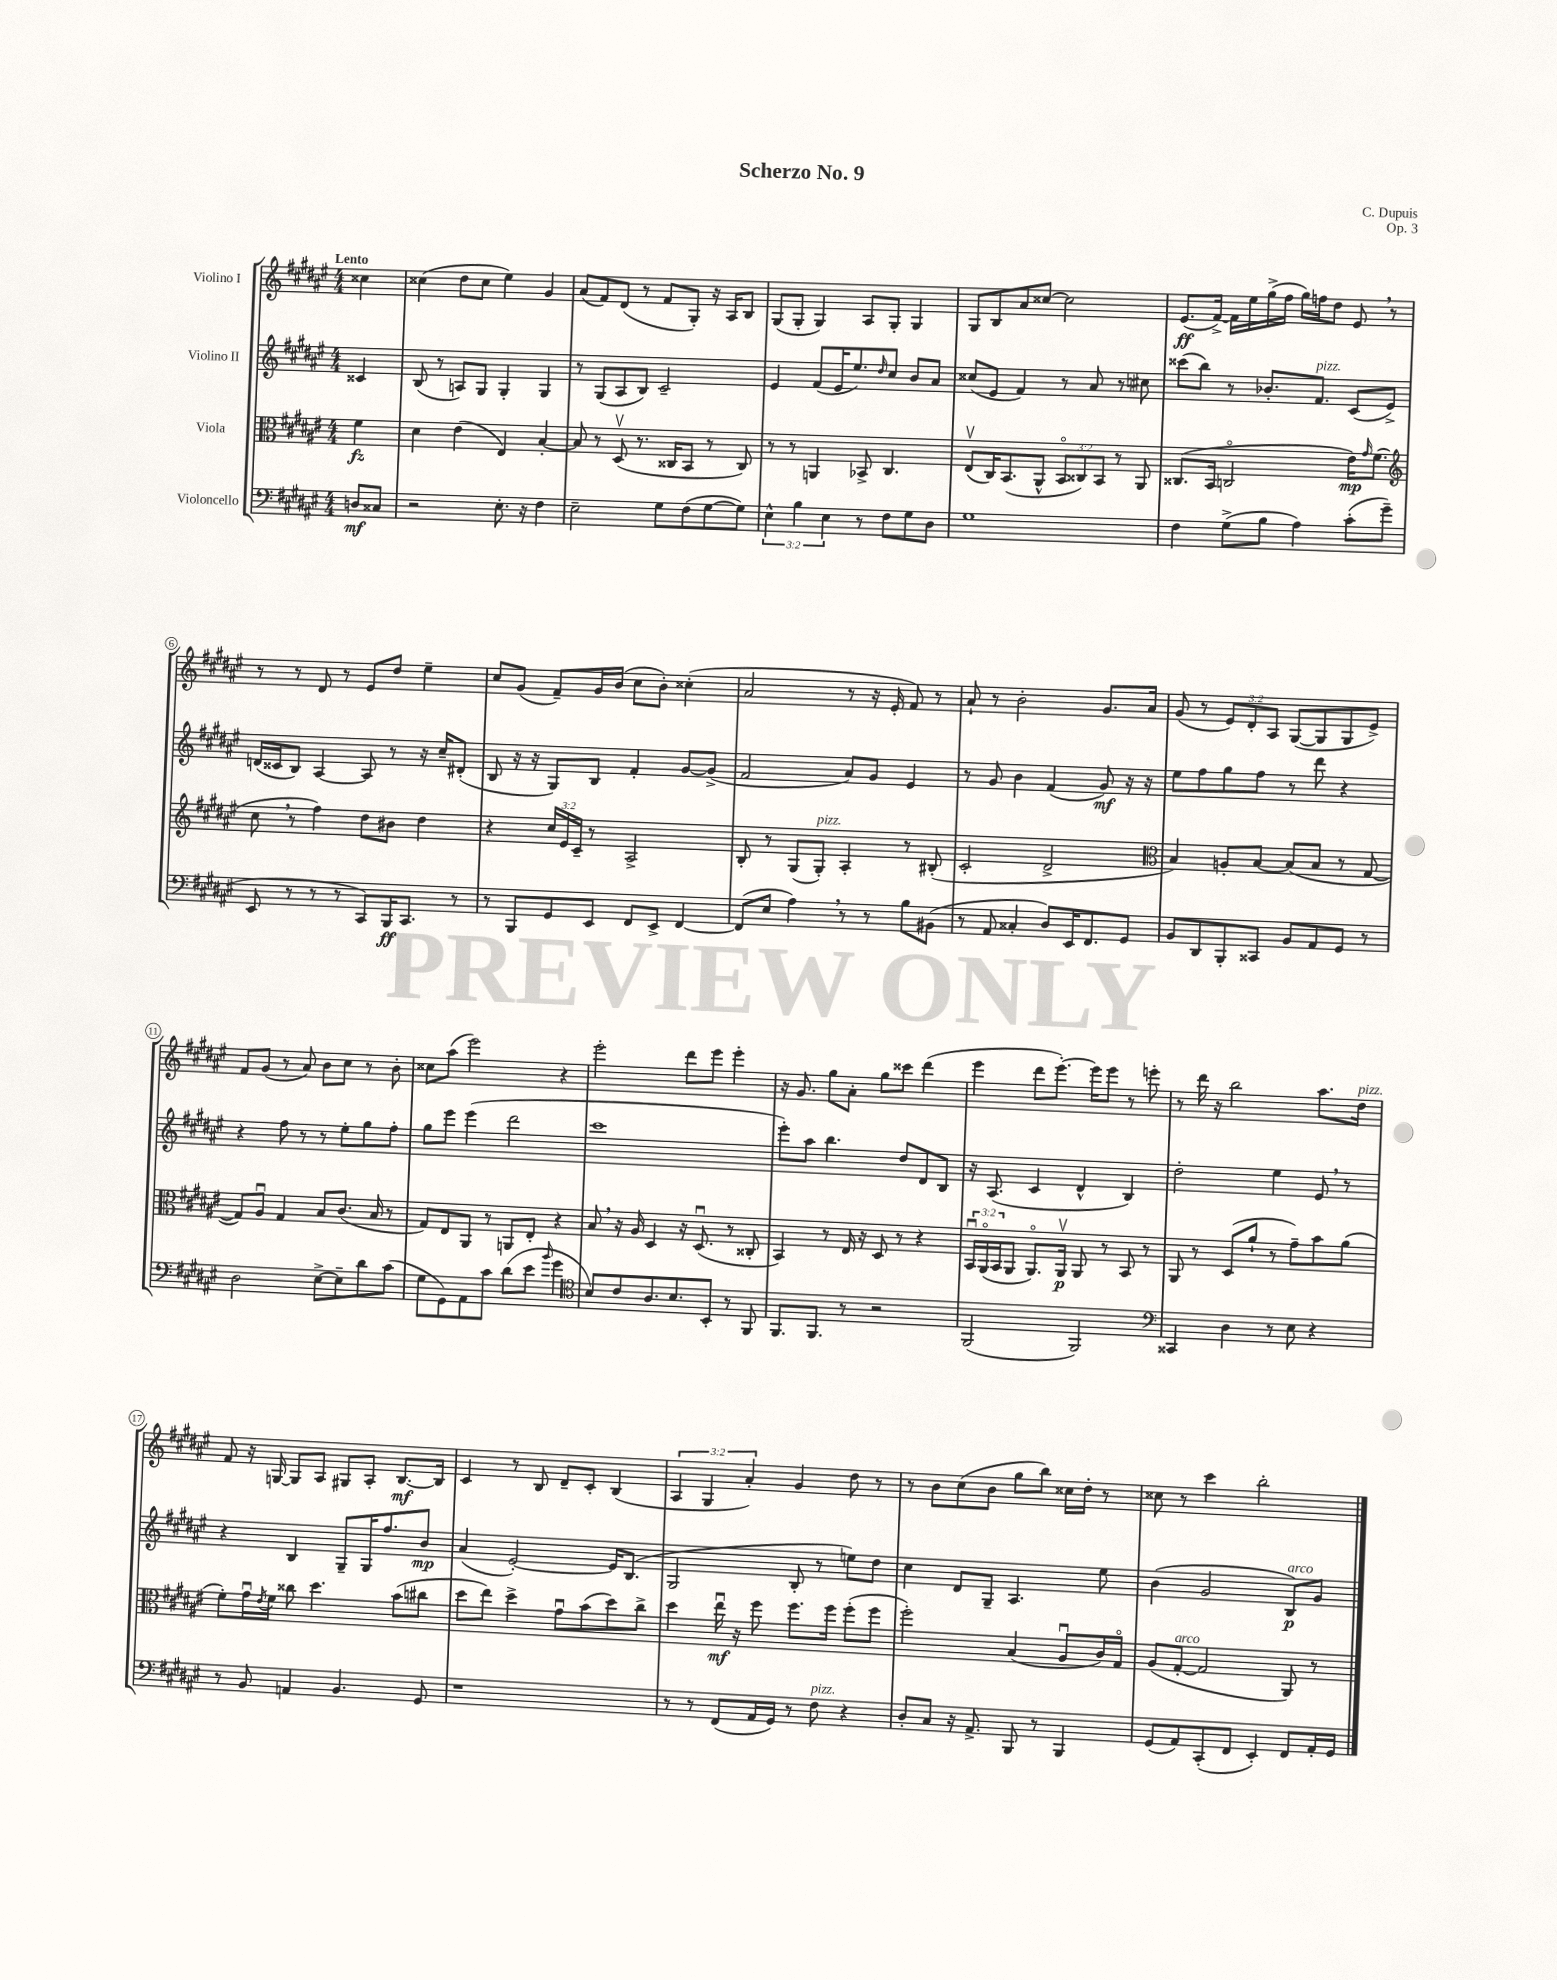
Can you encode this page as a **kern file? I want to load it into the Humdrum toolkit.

**kern	**dynam	**kern	**dynam	**kern	**dynam	**kern	**dynam
*part4	*part4	*part3	*part3	*part2	*part2	*part1	*part1
*staff4	*staff4	*staff3	*staff3	*staff2	*staff2	*staff1	*staff1
*I"Violoncello	*	*I"Viola	*	*I"Violino II	*	*I"Violino I	*
*clefF4	*	*clefC3	*	*clefG2	*	*clefG2	*
*k[f#c#g#d#a#e#]	*	*k[f#c#g#d#a#e#]	*	*k[f#c#g#d#a#e#]	*	*k[f#c#g#d#a#e#]	*
*M4/4	*	*M4/4	*	*M4/4	*	*M4/4	*
=	=	=	=	=	=	=	=
!	!	!	!	!	!	!LO:TX:a:B:t=Lento	!
8Dn/L	mf	4f#\	fz	4c##X/	.	4cc##X\	.
8C##X/J	.	.	.	.	.	.	.
=1	=1	=1	=1	=1	=1	=1	=1
2r	.	4d#\	.	(8B/	.	(4cc##X\	.
.	.	.	.	8r	.	.	.
.	.	(4e#\	.	8An/L)	.	8dd#\L	.
.	.	.	.	8G#/J	.	8cc##\J	.
8.E#'\	.	4E#/)	.	4G#'/	.	4ee#\)	.
16r	.	.	.	.	.	.	.
4F#\	.	[4B'/	.	4G#/	.	4g#/	.
=2	=2	=2	=2	=2	=2	=2	=2
2E#~\	.	8B/]	.	8r	.	(8a#/L	.
.	.	8r	.	(8G#/L	.	8f#/)	.
.	.	(8D#v/	.	8A#/	.	(8d#/J	.
.	.	8.r	.	8B/J)	.	8r	.
8G#\L	.	.	.	2c#~/	.	8f#/L	.
.	.	16C##X/KL	.	.	.	.	.
(8F#\	.	8BB/J	.	.	.	8G#'/J)	.
[8G#\	.	8r	.	.	.	16r	.
.	.	.	.	.	.	16A#/KL	.
8G#\J])	.	8C##/)	.	.	.	8B/J	.
=3	=3	=3	=3	=3	=3	=3	=3
6E#^^\	.	8r	.	4e#/	.	(8G#/L	.
.	.	8r	.	.	.	8G#'/J	.
6B\	.	.	.	.	.	.	.
.	.	4AAn/	.	(8f#/L	.	4G#/)	.
6E#\	.	.	.	.	.	.	.
.	.	.	.	16e#/K	.	.	.
.	.	.	.	8.ee#/)	.	.	.
8r	.	8BB-X^/	.	.	.	8A#/L	.
.	.	.	.	16qqdd#/	.	.	.
8F#\L	.	4.C#/	.	8cc#/J	.	8G#'/J	.
8G#\	.	.	.	8b/L	.	4G#/	.
8D#\J	.	.	.	8a#/J	.	.	.
=4	=4	=4	=4	=4	=4	=4	=4
1G#	.	(8E#v/L	.	(8cc##X/L	.	8G#/L	.
.	.	16C#/K)	.	8e#/J	.	8B/	.
.	.	(8.BB/	.	.	.	.	.
.	.	.	.	4f#/)	.	8a#/	.
.	.	8AA#^^/J	.	.	.	[8cc##X/J	.
.	.	12BB/L	.	8r	.	2cc##\]	.
.	.	12C##X/)	.	.	.	.	.
.	.	.	.	8a#/	.	.	.
.	.	12BB/J	.	.	.	.	.
.	.	8r	.	8r	.	.	.
.	.	8AA#/	.	8cc#X\	.	.	.
=5	=5	=5	=5	=5	=5	=5	=5
4F#\	.	(8.C##X/L	.	(8ccc##X\L	.	(8.e#/L	ff
.	.	.	.	8bb\J)	.	.	.
.	.	16BB/Jk	.	.	.	[16f#^/Jk)	.
(8G#^\L	.	2Cn/	.	8r	.	16f#\LL]	.
.	.	.	.	.	.	16ee#\	.
8B\J	.	.	.	8.b-X'/L	.	(16gg#^\	.
.	.	.	.	.	.	16ff#\JJ	.
4A#\)	.	.	.	.	.	16gg#\LL)	.
!	!	!	!	!LO:TX:a:i:t=pizz.	!	!	!
.	.	.	.	8.f#/J	.	16ffn\J	.
.	.	.	.	.	.	8dd#\J	.
(8c#'\L	.	16e#\KL)	mp	(8c#/L	.	8e#,/	.
.	.	16qqg#/	.	.	.	.	.
.	.	(8.f#\J	.	.	.	.	.
8g#~\J	.	.	.	8e#^/J)	.	8r	.
!!LO:LB:g=z
=6	=6	=6	=6	=6	=6	=6	=6
*	*	*clefG2	*	*	*	*	*
8EE#/	.	8cc#,\	.	(16dn/LL	.	8r	.
.	.	.	.	16c##X/J	.	.	.
8r	.	8r	.	8B/J)	.	8r	.
8r	.	4ff#\)	.	[4A#/	.	8d#/	.
8r	.	.	.	.	.	8r	.
8CC#/L)	.	8dd#\L	.	8A#/]	.	8e#/L	.
16BBB/K	ff	8b#X\J	.	8r	.	8dd#/J	.
8.CC#/J	.	.	.	.	.	.	.
.	.	4dd#\	.	16r	.	4ee#~\	.
.	.	.	.	16cc#~/KL	.	.	.
8r	.	.	.	(8d#X'/J	.	.	.
=7	=7	=7	=7	=7	=7	=7	=7
8r	.	4r	.	8B/	.	8cc#/L	.
8BBB/L	.	.	.	16r	.	(8g#/J	.
.	.	.	.	16r	.	.	.
8GG#/	.	24cc#/LL	.	8G#/L)	.	8f#~/L)	.
.	.	24e#/	.	.	.	.	.
.	.	24c#~/JJ	.	.	.	.	.
8EE#/J	.	8r	.	8B/J	.	16g#/L	.
.	.	.	.	.	.	(16b/JJ	.
8FF#/L	.	2A#^/	.	4f#'/	.	8cc#\L	.
8EE#^/J	.	.	.	.	.	8b'\J)	.
[4FF#/	.	.	.	[8g#/L	.	(4cc##X'\	.
.	.	.	.	(8g#^/J]	.	.	.
=8	=8	=8	=8	=8	=8	=8	=8
(8FF#/L]	.	8B'/	.	2f#/	.	2a#/	.
8E#/J	.	8r	.	.	.	.	.
4A#,\)	.	(8G#/L	.	.	.	.	.
!	!	!LO:TX:a:i:t=pizz.	!	!	!	!	!
.	.	8G#'/J)	.	.	.	.	.
8r	.	4A#'/	.	8a#/L)	.	8r	.
8r	.	.	.	8g#/J	.	16r	.
.	.	.	.	.	.	16e#'/	.
8B\L	.	8r	.	4e#/	.	8f#/)	.
(8BB#X\J	.	(8B#X'/	.	.	.	8r	.
=9	=9	=9	=9	=9	=9	=9	=9
8r	.	2c#'/	.	8r	.	8a#`/	.
8AA#/	.	.	.	8g#/	.	8r	.
4C##X'/	.	.	.	4b\	.	2b'\	.
8D#/L)	.	2d#^/	.	(4f#/	.	.	.
16EE#/K	.	.	.	.	.	.	.
8.FF#/	.	.	.	.	.	.	.
.	.	.	.	8g#/)	mf	8.g#/L	.
8GG#/J	.	.	.	16r	.	.	.
.	.	.	.	16r	.	16a#/Jk	.
=10	=10	=10	=10	=10	=10	=10	=10
*	*	*clefC3	*	*	*	*	*
8BB/L	.	4B/)	.	8ee#\L	.	(8g#/	.
8DD#/	.	.	.	8ff#\	.	8r	.
8BBB'/	.	8An'/L	.	8gg#\	.	12e#/L)	.
.	.	.	.	.	.	12d#'/	.
8CC##X/J	.	[8B/J	.	8ff#\J	.	.	.
.	.	.	.	.	.	12A#/J	.
8BB/L	.	(8B/L]	.	8r	.	([8G#/L	.
8AA#/	.	8B/J	.	8ddd#\	.	8G#/]	.
8GG#/J	.	8r	.	4r	.	8G#/	.
8r	.	[8G#/	.	.	.	8e#^/J)	.
!!LO:LB:g=z
=11	=11	=11	=11	=11	=11	=11	=11
2D#\	.	8G#/L])	.	4r	.	8f#/L	.
.	.	8A#u/J	.	.	.	(8g#/J	.
.	.	4G#/	.	8ff#\	.	8r	.
.	.	.	.	8r	.	8a#/)	.
[8E#^\L	.	8B/L	.	8r	.	8b\L	.
8E#~\]	.	(8.c#/J	.	8ee#'\L	.	8cc#\J	.
8d#\	.	.	.	8gg#\	.	8r	.
.	.	16B/	.	.	.	.	.
(8c#\J	.	8r	.	8ff#'\J	.	8b'\	.
=12	=12	=12	=12	=12	=12	=12	=12
8G#\L	.	8G#/L)	.	8gg#\L	.	8cc##X\L	.
8GG#\)	.	8E#/	.	8eee#\J	.	(8aa#\J	.
8AA#\	.	8AA#/J	.	(4eee#\	.	2eee#\)	.
8c#\J	.	8r	.	.	.	.	.
(8d#\L	.	8AAn/L	.	2ddd#\	.	.	.
8e#\J	.	8E#'/J	.	.	.	.	.
16qqb/	.	.	.	.	.	.	.
4g#\	.	4r	.	.	.	4r	.
=13	=13	=13	=13	=13	=13	=13	=13
*clefC4	*	*	*	*	*	*	*
8B/L)	.	8B,/	.	1ccc#	.	2eee#'\	.
8c#/	.	16r	.	.	.	.	.
.	.	16A#/	.	.	.	.	.
8.A#/	.	4D#/	.	.	.	.	.
8.B/	.	.	.	.	.	.	.
.	.	16r	.	.	.	8ddd#\L	.
.	.	(8.D#u/	.	.	.	.	.
8BB'/J	.	.	.	.	.	8eee#\J	.
8r	.	8r	.	.	.	4eee#'\	.
8FF#/	.	8C##X'/	.	.	.	.	.
=14	=14	=14	=14	=14	=14	=14	=14
8.FF#/L	.	4BB/)	.	8eee#'\L)	.	16r	.
.	.	.	.	.	.	8.g#/	.
.	.	.	.	8aa#\J	.	.	.
8.FF#/J	.	.	.	.	.	.	.
.	.	8r	.	4.bb\	.	8gg#\L	.
8r	.	16E#/	.	.	.	8a#'\J	.
.	.	16r	.	.	.	.	.
2r	.	8D#/	.	.	.	8gg#\L	.
.	.	8r	.	8dd#/L	.	8ccc##X\J	.
.	.	4r	.	8d#/	.	(4ddd#\	.
.	.	.	.	8B/J	.	.	.
=15	=15	=15	=15	=15	=15	=15	=15
(2FF#/	.	24BBu/LL	.	16r	.	4eee#\	.
.	.	(24AA#/	.	.	.	.	.
.	.	.	.	(8.A#/	.	.	.
.	.	24BB/J	.	.	.	.	.
.	.	8AA#/J	.	.	.	.	.
.	.	8.AA#/L)	.	4c#/	.	8ddd#\L	.
.	.	.	.	.	.	[8.eee#'\J)	.
.	.	16AA#v/Jk	p	.	.	.	.
2FF#/)	.	8AA#/	.	4d#^^/	.	.	.
.	.	.	.	.	.	16eee#\KL]	.
.	.	8r	.	.	.	8eee#\J	.
.	.	8BB/	.	4B/)	.	8r	.
.	.	8r	.	.	.	8eeen'\	.
=16	=16	=16	=16	=16	=16	=16	=16
*clefF4	*	*	*	*	*	*	*
4CC##X/	.	8AA#/	.	2dd#'\	.	8r	.
.	.	8r	.	.	.	16ddd#\	.
.	.	.	.	.	.	16r	.
4D#\	.	(8D#/L	.	.	.	2bb\	.
.	.	8a#`/J	.	.	.	.	.
8r	.	8r	.	4ee#\	.	.	.
8E#\	.	8g#~\L)	.	.	.	.	.
4r	.	8b\	.	8e#,/	.	8.aa#\L	.
.	.	(8a#\J	.	8r	.	.	.
!	!	!	!	!	!	!LO:TX:a:i:t=pizz.	!
.	.	.	.	.	.	16dd#\Jk	.
!!LO:LB:g=z
=17	=17	=17	=17	=17	=17	=17	=17
8r	.	8f#'\L)	.	4r	.	8f#/	.
8BB/	.	16g#u\L	.	.	.	16r	.
.	.	8qe#/	.	.	.	.	.
.	.	16f#\JJ	.	.	.	[16Gn/	.
4AAn/	.	8cc##X\	.	4B/	.	8G/L]	.
.	.	4.dd#\	.	.	.	8A#/J	.
4.BB/	.	.	.	8G#~/L	.	8G#X/L	.
.	.	.	.	16G#/K	.	8A#'/J	.
.	.	.	.	8.ff#/	.	.	.
.	.	(8b\L	.	.	.	[8.B/L	mf
8GG#/	.	8cc#X\J	.	8b/J	mp	.	.
.	.	.	.	.	.	16B/Jk]	.
=18	=18	=18	=18	=18	=18	=18	=18
1r	.	8dd#\L	.	(4a#/	.	4c#/	.
.	.	8ee#\J)	.	.	.	.	.
.	.	4dd#^\	.	[2e#'/)	.	8r	.
.	.	.	.	.	.	8B/	.
.	.	8g#u\L	.	.	.	8d#~/L	.
.	.	(8b\	.	.	.	8c#'/J	.
.	.	8dd#\)	.	16e#/KL]	.	(4B/	.
.	.	.	.	(8.B/J	.	.	.
.	.	8cc#^\J	.	.	.	.	.
=19	=19	=19	=19	=19	=19	=19	=19
8r	.	4dd#\	.	2G#/	.	6A#/	.
8r	.	.	.	.	.	.	.
.	.	.	.	.	.	6G#/	.
(8FF#/L	.	16ee#u\	mf	.	.	.	.
.	.	16r	.	.	.	.	.
.	.	.	.	.	.	6a#'/)	.
16AA#/L	.	8ff#\	.	.	.	.	.
16GG#/JJ)	.	.	.	.	.	.	.
8r	.	8.ff#\L	.	8B'/	.	4g#/	.
!LO:TX:a:i:t=pizz.	!	!	!	!	!	!	!
8F#\	.	.	.	8r	.	.	.
.	.	16ff#\Jk	.	.	.	.	.
4r	.	(8ff#'\L	.	8een\L)	.	8dd#\	.
.	.	8ff#\J	.	8dd#\J	.	8r	.
=20	=20	=20	=20	=20	=20	=20	=20
8D#'/L	.	2ff#'\)	.	4cc#\	.	8r	.
8C#/J	.	.	.	.	.	8b\L	.
16r	.	.	.	8d#/L	.	(8cc#\	.
8.AA#^/	.	.	.	.	.	.	.
.	.	.	.	8G#~/J	.	8b\J	.
8BBB/	.	(4B/	.	4.A#/	.	8gg#\L	.
8r	.	.	.	.	.	8bb\J)	.
4BBB/	.	8A#u/L	.	.	.	16cc##X\LL	.
.	.	.	.	.	.	16dd#'\JJ	.
.	.	16c#/L)	.	8ee#\	.	8r	.
.	.	16G#/JJ	.	.	.	.	.
=21	=21	=21	=21	=21	=21	=21	=21
(8GG#/L	.	(8A#/L	.	(4b\	.	8cc##X\	.
!	!	!LO:TX:a:i:t=arco	!	!	!	!	!
8AA#/)	.	[8G#'/J	.	.	.	8r	.
(8CC#'/	.	2G#/]	.	2g#/	.	4ccc#\	.
8FF#/J	.	.	.	.	.	.	.
4EE#'/)	.	.	.	.	.	2bb'\	.
!	!	!	!	!LO:TX:a:i:t=arco	!	!	!
8FF#/L	.	8AA#/)	.	8B/L)	p	.	.
16AA#'/L	.	8r	.	8g#/J	.	.	.
16GG#/JJ	.	.	.	.	.	.	.
==	==	==	==	==	==	==	==
*-	*-	*-	*-	*-	*-	*-	*-
